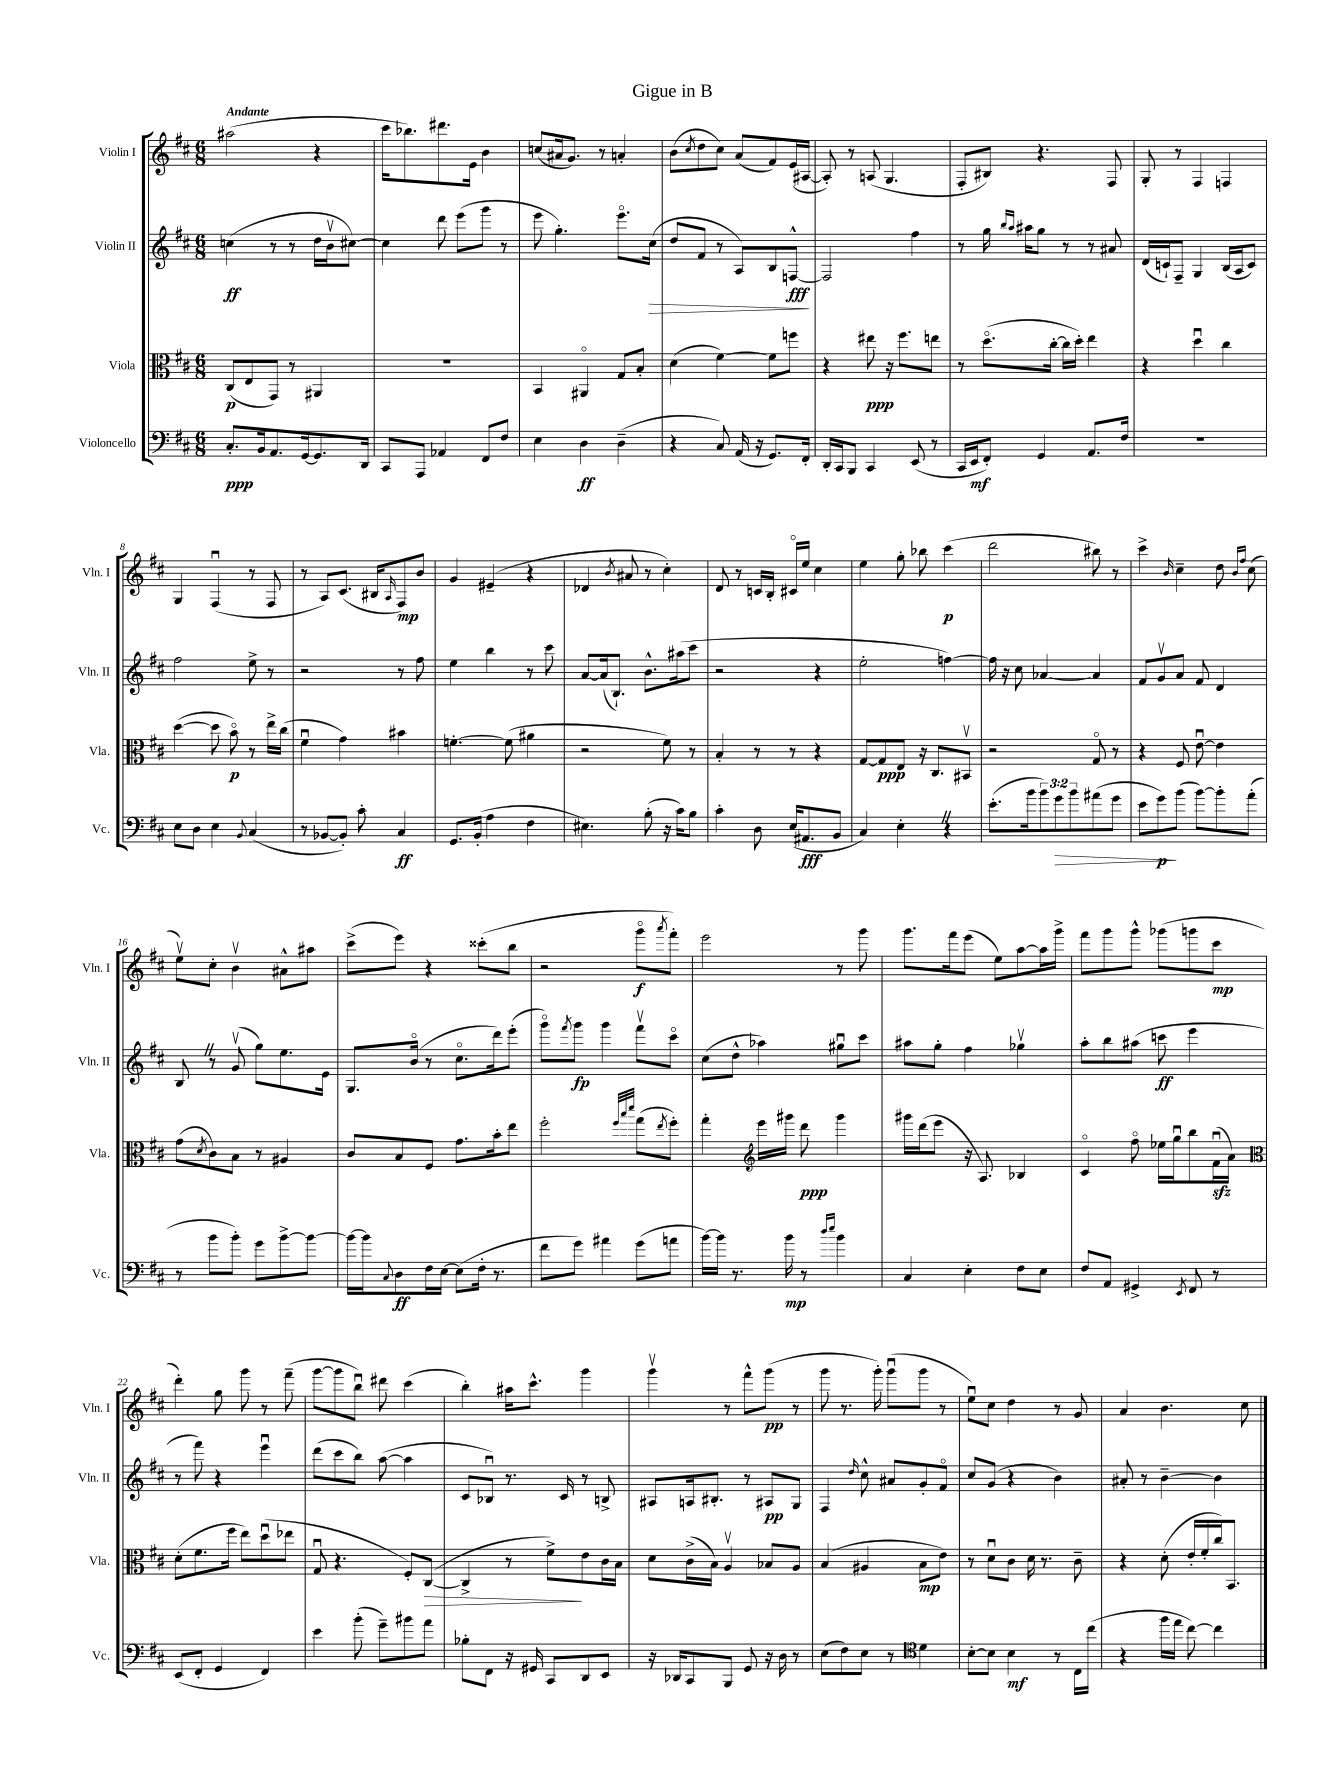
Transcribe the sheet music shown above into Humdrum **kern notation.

**kern	**kern	**kern	**kern
*staff4	*staff3	*staff2	*staff1
*clefF4	*clefC3	*clefG2	*clefG2
*k[f#c#]	*k[f#c#]	*k[f#c#]	*k[f#c#]
*M6/8	*M6/8	*M6/8	*M6/8
8.C#'	(8C#	(4cc	(2aa#
.	8E	.	.
16BB	.	.	.
8.AA	8GG)	8r	.
.	8r	8r	.
[16GG	.	.	.
8.GG]	4AA#	16dd	4r
.	.	16bv	.
.	.	[8cc#)	.
16DD	.	.	.
=	=	=	=
8CC#	2.r	4cc#]	16ccc#
.	.	.	8.bb-)
8AAA	.	.	.
4AA-	.	8ddd	8.ddd#
.	.	(8eee	.
.	.	.	16e
8FF#	.	8ggg	4b
8F#	.	8r	.
=	=	=	=
4E	4BB	8eee	(8cc
.	.	4.gg')	16a#
.	.	.	8.g)
4D	4AA#o	.	.
.	.	.	8r
(4D~	8G	8.eeeo	4a'
.	8B'	.	.
.	.	(16cc#	.
=	=	=	=
4r	(4d	8dd	(8b
.	.	.	8qcc#
.	.	8f#	8dd
8C#)	[4f#)	8r	8cc#)
(16AA	.	8A)	(8a
16r	.	.	.
8.GG)	8f#]	8B	8f#)
.	8ff	[8F^^	(16e
16FF#'	.	.	[16A#
=	=	=	=
16DD'	4r	2F]	8A#'])
16CC#	.	.	.
8BBB	.	.	8r
4CC#	8ee#	.	(8A
.	16r	.	4.G
.	8.ff#	.	.
(8EE	.	4ff#	.
8r	8ee	.	.
=	=	=	=
16CC#	8r	8r	8F#'
16EE	.	.	.
8FF#')	(8.ddo	16gg	8B#)
.	.	16qqbb	.
.	.	16qqaa	.
.	.	16aa#	.
4GG	.	8gg	4.r
.	[16cc#'	.	.
.	16cc#]	8r	.
.	16dd')	.	.
8.AA	4ee	8r	.
.	.	8a#	8F#
16F#	.	.	.
=	=	=	=
2.r	4r	(16d	8G'
.	.	16c`)	.
.	.	8F#~	8r
.	4ddu	4G	4F#
.	4cc#	(16B	4F
.	.	16A	.
.	.	8c)	.
=	=	=	=
8E	([4dd	2ff#	4G
8D	.	.	.
4E	8dd]	.	(4F#u
.	8bo)	.	.
8qqBB	.	.	.
(4C#	8r	8ee^	8r
.	16ee^	8r	8F#
.	(16cc#	.	.
=	=	=	=
8r	4f#u	2r	8r
[8BB-	.	.	8A)
8BB-'])	4g)	.	(8.c#
8c#'	.	.	.
.	.	.	16B#
.	.	.	16qqA
4C#	4b#	8r	8F#)
.	.	8ff#	8b
=	=	=	=
8.GG	[4.f'	4ee	4g
(16BB'	.	.	.
4A	.	4bb	(4e#~
.	(8f]	.	.
4F#	4a#	8r	4r
.	.	8ccc#	.
=	=	=	=
4.E#)	2r	[8a	4d-
.	.	(16a]	.
.	.	8.B`)	.
.	.	.	8qb
.	.	.	8a#
(8B'	.	8.b^^	8r
16r	8f#)	.	4cc#')
16c#)	.	(16aa#	.
8B	8r	8ccc#	.
=	=	=	=
4c#'	4B'	2r	8d
.	.	.	8r
8D	8r	.	16c
.	.	.	16B'
(16E	8r	.	16c#o
8.AA#	.	.	16ee
.	4r	4r	4cc#
8BB	.	.	.
=	=	=	=
4C#)	[8G	2ee'	4ee
.	8G]	.	.
4E'	8E	.	8gg'
.	16r	.	8bb-
.	8.C#	.	.
4r	.	[4ff)	(4ccc#
.	8BB#v	.	.
=	=	=	=
(8.e'	2r	16ff]	2ddd
.	.	16r	.
.	.	8cc#	.
16b	.	.	.
12b)	.	[4a-	.
12g	.	.	.
12b	.	.	.
(8a#	8Go	4a-]	8bb#)
8g	8r	.	8r
=	=	=	=
8e	4r	8f#	4ccc#^
8g)	.	8gv	.
.	.	.	16qqb
(8b	8F#	8a	4cc#~
[8b)	[8eu	8f#	.
8b']	4e]	4d	8dd
.	.	.	16qqb
.	.	.	16qqff#
(8a'	.	.	(8cc#
=	=	=	=
8r	(8g	8B	8eev)
.	8qd	.	.
8b	8c#)	8r	8cc#'
8b')	8B	(8gv	4bv
8g	8r	8gg)	.
[8b^	4A#	8.ee	8a#^^
8b_	.	.	8aa#
.	.	16e	.
=	=	=	=
16b_	8c#	8.G	(8ccc#^
16b]	.	.	.
8qqC#	.	.	.
8D	8B	.	8eee)
.	.	(16bo	.
16F#	8F#	8r	4r
[16E	.	.	.
(8E]	8.g	8.cc#o	.
16F#'	.	.	(8ccc##'
8.r	16b'	16ddd)	.
.	8ee	(8eee'	8bb
=	=	=	=
8f#	2ff#'	8gggo)	2r
.	.	8qfff#	.
8g)	.	8ggg	.
4a#	.	4ggg	.
.	32qqff#	.	.
.	32qqbb	.	.
.	32qqddd	.	.
(8g	(8gg	8fff#v	8gggo
.	8qee	.	8qaaa
8a	8ff#')	8ccc#o	8fff#')
=	=	=	=
[16b)	4gg'	(8cc#	2eee
16b]	.	.	.
8.r	.	8dd^^	.
*	*clefG2	*	*
.	16eee	4aa-)	.
16b	16ggg#	.	.
8r	8ddd	.	.
16qqdd	.	.	.
16qqee	.	.	.
4b	4ggg#	8gg#u	8r
.	.	8ccc#	8ggg
=	=	=	=
4C#	16ggg#	8aa#	8.ggg
.	(16ddd	.	.
.	8eee	8gg'	.
.	.	.	16fff#
4E'	16r	4ff#	(8eee
.	8.A)	.	.
.	.	.	8ee)
8F#	4B-	4gg-v	[8aa
8E	.	.	16aa]
.	.	.	16ggg^
=	=	=	=
8F#	4c#o	8aa'	8fff#
8AA	.	8bb	8ggg
4GG#^	8ff#o	(8aa#	8ggg^^
.	16ee-	8ccc	(8ggg-
.	16ggu	.	.
8qEE	.	.	.
8FF#	8bb	4eee	8ggg
8r	(16f#u	.	8ccc#
.	16a)	.	.
=	=	=	=
*	*clefC3	*	*
(8EE	(8d'	8r	4ddd')
8FF#'	8.f#	8fff#)	.
4GG	.	4r	8gg
.	16ff#	.	.
.	8ee)	.	8ggg
4FF#)	(8ddu	4eeeu	8r
.	8ee-	.	(8fff#~
=	=	=	=
4e	8Gu	(8ddd	[8ggg
.	4.r	8ccc#	8ggg]
(8b'	.	8bb)	8bbu)
8g~)	.	([8aa	8ddd#
8b#	8F#')	4aa]	(4ccc#
8a	([8C#	.	.
=	=	=	=
8B-'	4C#^]	8c#	4bb')
8FF#	.	8B-u)	.
16r	8r	8.r	16aa#
16GG#	.	.	8.ccc#^^
8CC#	8f#^)	.	.
.	.	16c#	.
8DD	8e	8r	4ggg
8EE	16c#	8B^	.
.	16B	.	.
=	=	=	=
16r	8d	8A#	4gggv
16DD-	.	.	.
8CC#	(16c#^	16A	.
.	16B)	8.B#'	.
8BBB	4Av	.	8r
8GG	.	8r	8fff#^^
16r	8B-	8A#	(8ggg
16D	.	.	.
8r	8A	8G	8r
=	=	=	=
(8E	(4B	4F#	8ggg
8F#)	.	.	8.r
.	.	16qqdd	.
8E	4A#	8cc#^^	.
.	.	.	16ggg')
8r	.	8a#	(8gggu
*clefC4	*	*	*
4d	8B	8g'	8ggg
.	8e)	8f#o	8r
=	=	=	=
[8B'	8r	8cc#	8eeu)
8B]	8du	(8g	8cc#
4B	8c#	4r	4dd
.	16d	.	.
.	8.r	.	.
8r	.	4b)	8r
16C#	8c#~	.	8g
(16cc#	.	.	.
=	=	=	=
4r	4r	8a#'	4a
.	.	8r	.
16ff#	(8d'	[4b~	4.b
16ee	.	.	.
[8cc#)	16e'	.	.
.	16f#'	.	.
4cc#]	16cc#)	4b]	.
.	8.BB	.	.
.	.	.	8cc#
==	==	==	==
*-	*-	*-	*-
